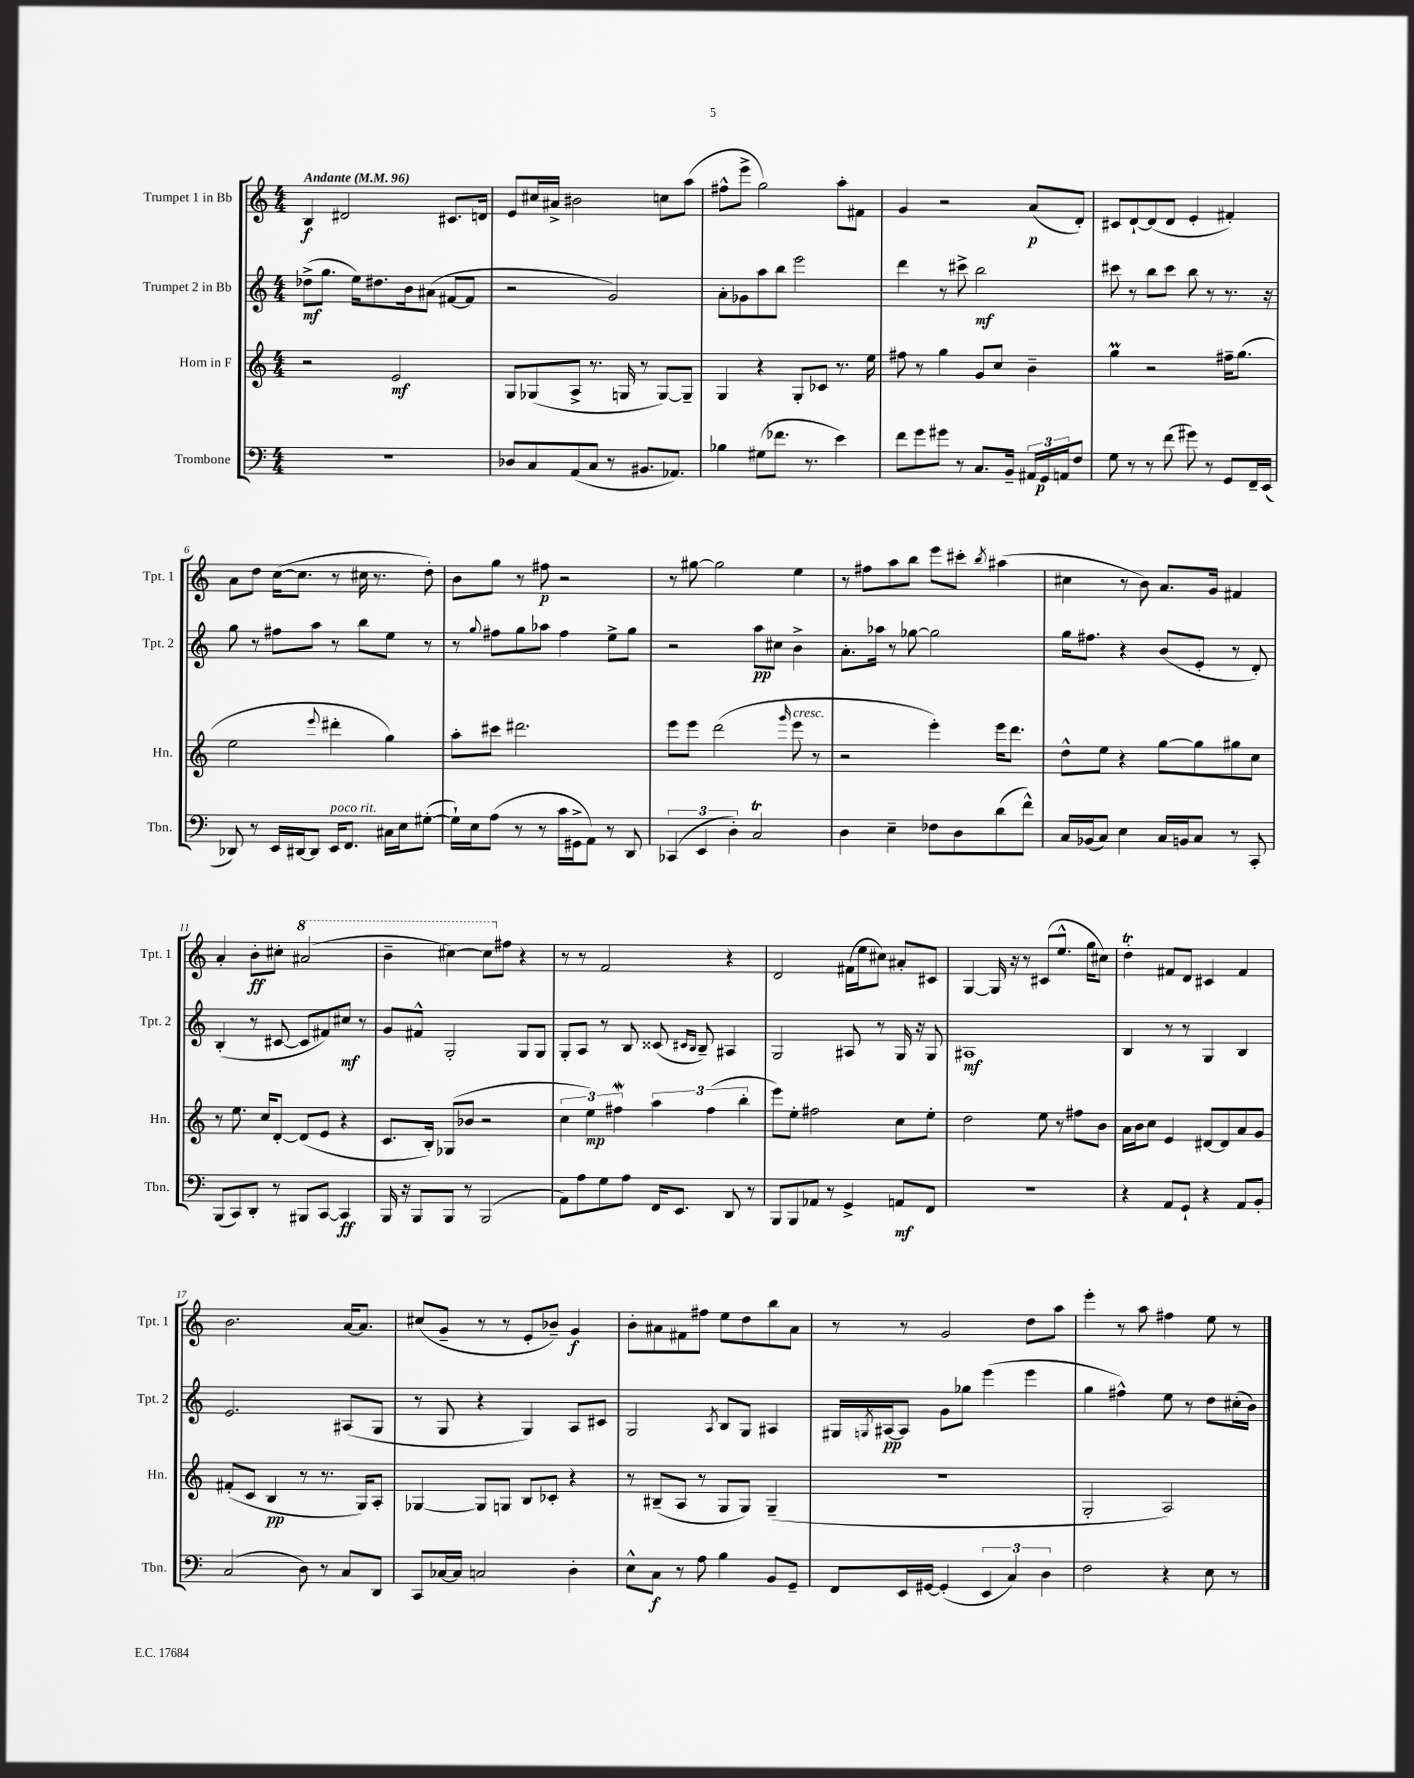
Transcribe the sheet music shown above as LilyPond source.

<<
\new StaffGroup <<
\new Staff = "s0" \with { instrumentName = "Trumpet 1 in Bb" shortInstrumentName = "Tpt. 1" } {
    \clef treble \key c \major \numericTimeSignature \time 4/4 \tempo "Andante" 4 = 96
    b4\f dis'2 cis'8. d'16 |
    e'8 cis''16 ais'16-> bis'2 c''8 a''8( |
    fis''8-^ e'''8-> g''2) a''8-. fis'8 |
    g'4 r2 a'8\p( d'8-.) |
    cis'8 d'8~-! d'8( d'8 e'4-. fis'4-.) |
    a'8 d''8 c''16~( c''8. r8 cis''16 r8. d''8-.) |
    b'8 g''8 r8 fis''8\p r2 |
    r8 gis''8~ gis''2 e''4 |
    r8 fis''8 a''8 b''8 e'''8 cis'''8-. \acciaccatura { b''8 } ais''4( |
    cis''4 r8 b'8) a'8. g'16 fis'4 |
    a'4-. b'8-.\ff cis''8-. \ottava #1 ais''2( |
    b''4-- cis'''4~) cis'''8 \ottava #0 fis''8 r4 |
    r8 r8 f'2 r4 |
    d'2 fis'16( e''16 cis''8) ais'8-. cis'8 |
    g4~ g16 r16 r8 cis'8( e''8.-^ g''16 cis''8) |
    d''4-.\trill fis'8 d'8 cis'4 fis'4 |
    b'2. a'16~ a'8. |
    cis''8( g'8-- r8 r8 e'8-. bes'8--) g'4\f |
    b'8-. ais'8 fis'8 fis''8 e''8 d''8 b''8 ais'8 |
    r8 r8 g'2 d''8 a''8 |
    e'''4-. r8 a''8 fis''4 e''8 r8 \bar "|." |
}
\new Staff = "s1" \with { instrumentName = "Trumpet 2 in Bb" shortInstrumentName = "Tpt. 2" } {
    \clef treble \key c \major \numericTimeSignature \time 4/4
    des''8->\mf( g''8. e''16) dis''8. b'16 ais'8( fis'8~ fis'8 |
    r2 g'2) |
    a'8-. ges'8 a''8 b''8 e'''2 |
    d'''4 r8 cis'''8-> b''2\mf |
    cis'''8 r8 b''8 cis'''8 b''8 r8 r8. r16 |
    g''8 r8 fis''8 a''8 r8 b''8 e''8 r8 |
    r8 \appoggiatura { g''8 } fis''8 g''8 aes''8 fis''4 e''8-> g''8 |
    r2 a''8\pp cis''8 b'4-> |
    a'8.-. aes''16 r8 ges''8~ ges''2 |
    g''16 fis''8. r4 b'8( e'8-. r8 d'8-.) |
    b4-.( r8 cis'8~ cis'8 fis'8) cis''8\mf r8 |
    g'8 fis'8-^ g2-. g8 g8 |
    g8-. a8 r8 b8 cisis'8( \grace { cis'16 b16 } b8--) ais4 |
    g2 ais8 r8 g16 r16 g8 |
    ais1\mf |
    b4 r8 r8 g4 b4 |
    e'2. ais8( g8 |
    r8 g8 r4 g4) a8 cis'8 |
    g2 \acciaccatura { a8 } b8 g8 ais4 |
    gis16 \acciaccatura { g8 } ais16~\pp ais8 g'8 ges''8 e'''4( e'''4 |
    g''4 fis''4-^) e''8 r8 d''8 cis''16-.( b'16) \bar "|." |
}
\new Staff = "s2" \with { instrumentName = "Horn in F" shortInstrumentName = "Hn." } {
    \clef treble \key c \major \numericTimeSignature \time 4/4
    r2 e'2\mf |
    g8 ges8( a8-> r8. g16 r8 g8~) g8-- |
    g4 r4 g8-. ces'8 r8. e''16 |
    fis''8 r8 g''4 g'8 c''8 b'4-- |
    g''4\prall r2 fis''16-- g''8.( |
    e''2 \appoggiatura { e'''8 } dis'''4-. g''4) |
    a''8-. cis'''8 dis'''2. |
    e'''8 e'''8 d'''2( \grace { g'''16 } e'''8^\markup { \italic "cresc." } r8 |
    r2 e'''4-.) e'''16 d'''8. |
    d''8-^ e''8 r4 g''8~ g''8 gis''8 c''8 |
    r8 e''8. c''16 d'8~-. d'8( e'8 r4 |
    c'8. b16-.) ges8( bes'8 r2 |
    \tuplet 3/2 { c''4 e''4\mp) fis''4\mordent } \tuplet 3/2 { a''4 fis''4( b''4-. } |
    e'''8) e''8-. fis''2 c''8 e''8-. |
    d''2 e''8 r8 fis''8 b'8 |
    a'16 b'16 c''8 e'4 dis'8~ dis'8 a'8 g'8 |
    fis'8-.( c'8 b4\pp r8 r8. g16) a8-. |
    ges4~ ges8 g8 b8 ces'8-. r4 |
    r8 bis8--( a8 r8 g8 g8) g4--( |
    R1 |
    g2-. a2) \bar "|." |
}
\new Staff = "s3" \with { instrumentName = "Trombone" shortInstrumentName = "Tbn." } {
    \clef bass \key c \major \numericTimeSignature \time 4/4
    R1 |
    des8 c8 a,8( c8 r8 bis,8. aes,8.) |
    bes4 gis8( fes'8. r8. e'4) |
    f'8 g'8 gis'8 r8 c8. b,16-- \tuplet 3/2 { ais,16 g,16\p a,16 } f8 |
    g8 r8 r8 f'8( gis'8) r8 g,8 f,16-- e,16( |
    des,8) r8 e,16 dis,16~ dis,8 e,16^\markup { \italic "poco rit." } f,8. cis16 e16 gis8~-.( |
    gis16-!) e16 a8( r8 r8 c'16 gis,16-> a,8) r8 d,8 |
    \tuplet 3/2 { ces,4( e,4 d4-.) } c2\trill |
    d4 e4-- fes8 d8 d'8( f'8-^) |
    c16 bes,16( c8) e4 c16 b,16 c8 r8 c,8-. |
    b,,8( c,8) d,8-. r8 bis,,8 c,8~ c,4\ff |
    b,,16 r16 b,,8 b,,8 r8 b,,2( |
    a,8) a8 g8 a8 f,16 e,8. d,8 r8 |
    b,,8 b,,8 aes,8 r8 g,4-> a,8\mf f,8 |
    R1 |
    r4 a,8 g,8-! r4 a,8 b,8-. |
    c2( d8) r8 c8 d,8 |
    c,8 ces16~ ces16 c2 d4-. |
    e8-^ c8\f r8 a8 b4 b,8 g,8-- |
    f,8 e,16 gis,16~ gis,4-.( \tuplet 3/2 { e,4 c4) d4 } |
    f2 r4 e8 r8 \bar "|." |
}
>>
>>
